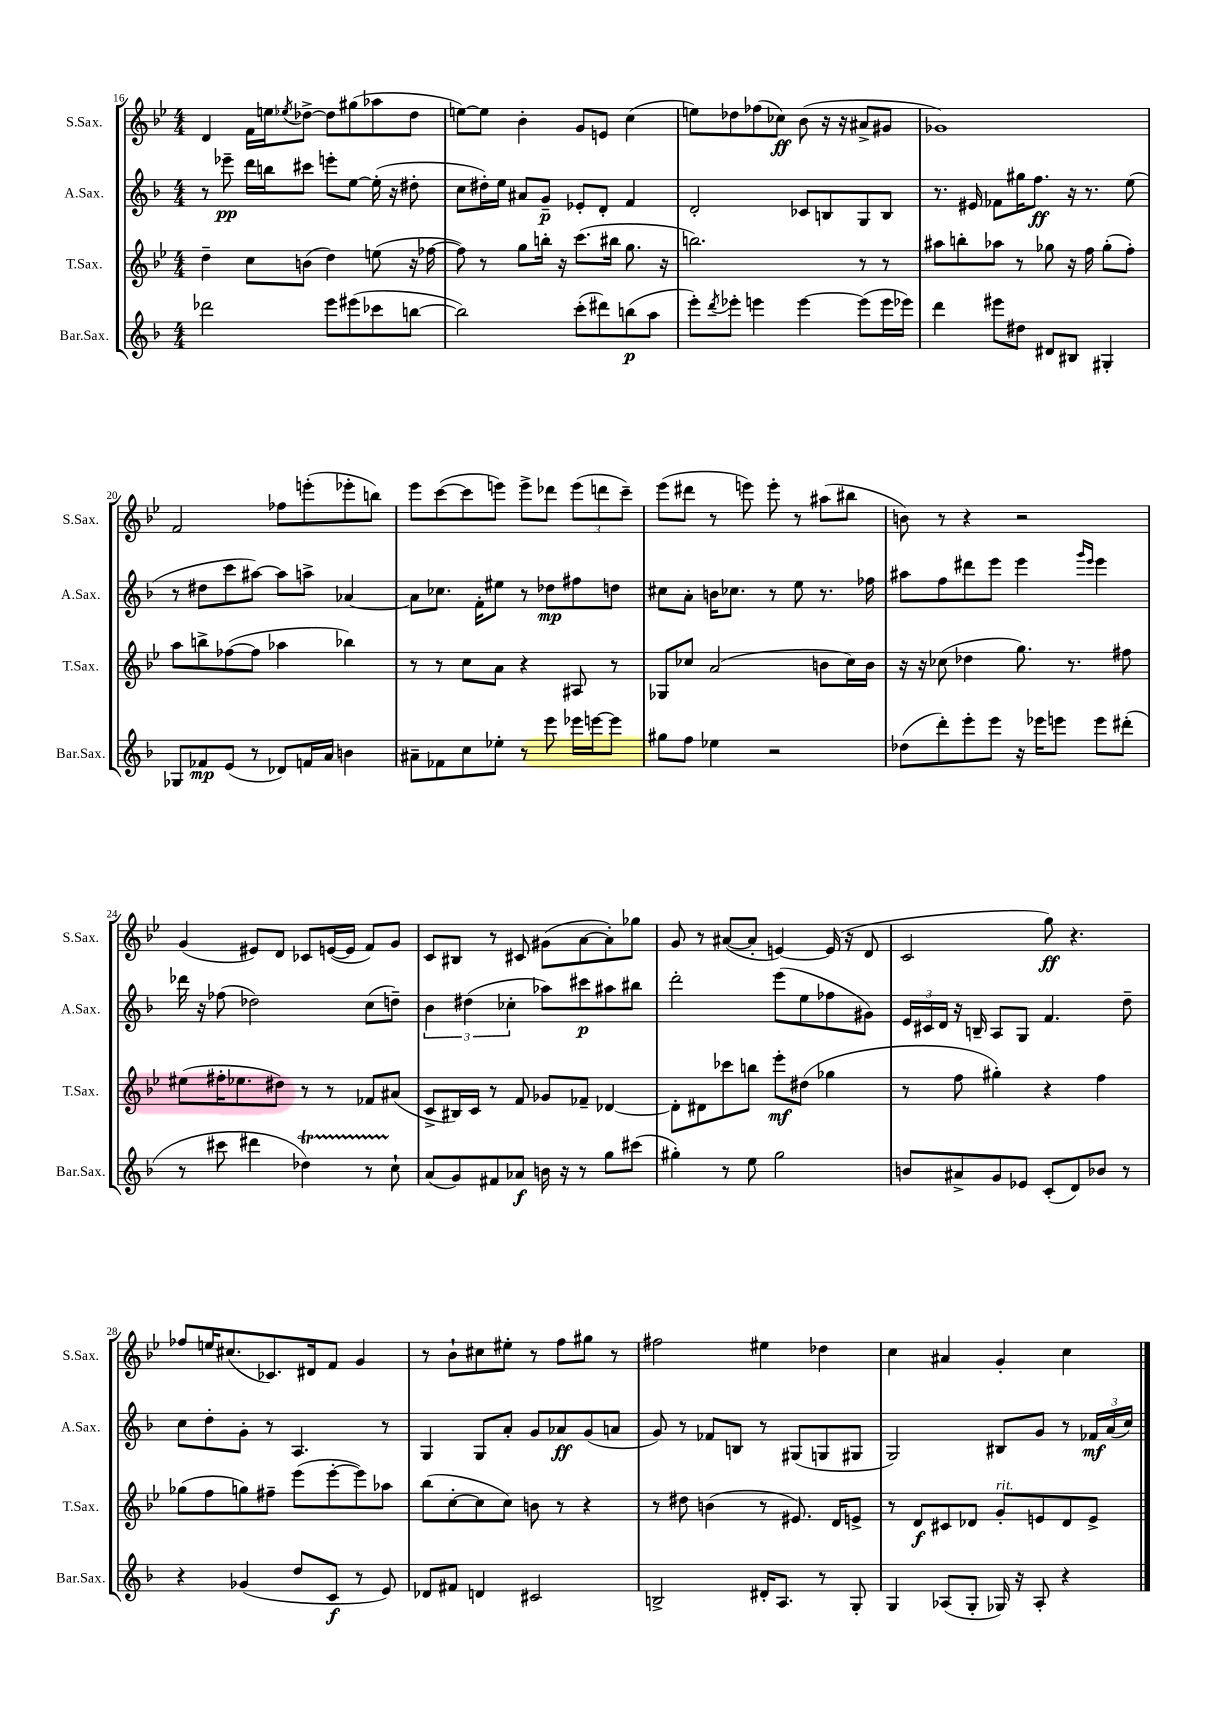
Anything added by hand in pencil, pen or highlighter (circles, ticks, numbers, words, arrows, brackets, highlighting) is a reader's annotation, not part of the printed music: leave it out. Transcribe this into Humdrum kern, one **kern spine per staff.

**kern	**dynam	**kern	**dynam	**kern	**dynam	**kern	**dynam
*part4	*part4	*part3	*part3	*part2	*part2	*part1	*part1
*staff4	*staff4	*staff3	*staff3	*staff2	*staff2	*staff1	*staff1
*I"Bar.Sax.	*	*I"T.Sax.	*	*I"A.Sax.	*	*I"S.Sax.	*
*I'Bar.Sax.	*	*I'T.Sax.	*	*I'A.Sax.	*	*I'S.Sax.	*
*clefG2	*	*clefG2	*	*clefG2	*	*clefG2	*
*k[b-]	*	*k[b-e-]	*	*k[b-]	*	*k[b-e-]	*
*M4/4	*	*M4/4	*	*M4/4	*	*M4/4	*
=16	=16	=16	=16	=16	=16	=16	=16
2ddd-X\	.	4dd~\	.	8r	.	4d/	.
.	.	.	.	8eee-X~\	pp	.	.
.	.	8cc\L	.	16ddd\LL	.	16f\LL	.
.	.	.	.	16bbn\J	.	16een\J	.
.	.	.	.	.	.	8qee-X/	.
.	.	(8bn\J	.	8ccc#X\J	.	[8dd-X^\J	.
8eee\L	.	4dd\)	.	8eeen'\L	.	8dd-\L]	.
(8eee#X\	.	.	.	[8ee\J	.	(8gg#X\	.
8ccc-X\	.	(8een\	.	(16ee'\]	.	8aa-X\	.
.	.	.	.	16r	.	.	.
[8bbn\J	.	16r	.	8dd#X'\	.	8dd-\J	.
.	.	[16ff-X\	.	.	.	.	.
=17	=17	=17	=17	=17	=17	=17	=17
2bb\])	.	8ff-\])	.	8cc\L	.	[8een\L)	.
.	.	8r	.	16dd#X'\L)	.	8ee\J]	.
.	.	.	.	16ee\JJ	.	.	.
.	.	8gg\L	.	8a#X/L	.	4b-'\	.
.	.	16bbn'\Jk	.	8g~/J	p	.	.
.	.	16r	.	.	.	.	.
(8ccc'\L	.	(8.ccc\L	.	8e-X'/L	.	8g/L	.
8ddd#X\)	.	.	.	8d'/J	.	8en/J	.
.	.	16bb#X\Jk	.	.	.	.	.
(8bbn\	p	8.gg\	.	4f/	.	(4cc\	.
8aa\J	.	.	.	.	.	.	.
.	.	16r	.	.	.	.	.
=18	=18	=18	=18	=18	=18	=18	=18
8eee'\L)	.	2.bbn\)	.	2d'/	.	8een\L)	.
8qddd/	.	.	.	.	.	.	.
8eee-X'\J	.	.	.	.	.	8dd-X\	.
4eeen\	.	.	.	.	.	(8ff-X\	.
.	.	.	.	.	.	8cc-X\J)	ff
[4eee\	.	.	.	8c-X/L	.	(8b-\	.
.	.	.	.	8Bn/	.	16r	.
.	.	.	.	.	.	16r	.
(8eee\L]	.	8r	.	8G/	.	8a#X^/L	.
16eee\L	.	8r	.	8B/J	.	8g#X/J	.
16eee-X\JJ)	.	.	.	.	.	.	.
=19	=19	=19	=19	=19	=19	=19	=19
4ddd\	.	8aa#X\L	.	8.r	.	1g-X)	.
.	.	8bbn'\	.	.	.	.	.
.	.	.	.	16e#X/	.	.	.
8eee#X\L	.	8aa-X\J	.	8f-X\L	.	.	.
8dd#X\J	.	8r	.	16gg#X\K	.	.	.
.	.	.	.	8.ff\J	ff	.	.
8d#X/L	.	8gg-X\	.	.	.	.	.
8B#X/J	.	16r	.	16r	.	.	.
.	.	16ff\	.	8.r	.	.	.
4G#X'/	.	(8gg-'\L	.	.	.	.	.
.	.	8ff'\J)	.	(8ee\	.	.	.
!!LO:LB:g=z
=20	=20	=20	=20	=20	=20	=20	=20
8G-X/L	.	8aa\L	.	8r	.	2f/	.
8f-X/	mp	8bbn^\	.	8dd#X\L	.	.	.
(8e/J	.	([8ff-X\	.	8ccc\	.	.	.
8r	.	8ff-\J]	.	[8aa#X\J)	.	.	.
8d-X/L)	.	4aa-X\	.	8aa#\L]	.	8ff-X\L	.
16fn/L	.	.	.	8aan^\J	.	(8eeen'\	.
16a/JJ	.	.	.	.	.	.	.
4bn\	.	4bb-X\)	.	[4a-X/	.	8eee-X'\	.
.	.	.	.	.	.	8bbn\J)	.
=21	=21	=21	=21	=21	=21	=21	=21
8a#X~\L	.	8r	.	8a-\L]	.	8eee-\L	.
8f-X\	.	8r	.	8.cc-X\J	.	([8ccc\	.
8cc\	.	8cc\L	.	.	.	8ccc\]	.
.	.	.	.	16f'\KL	.	.	.
8ee-X'\J	.	8a\J	.	8ee#X\J	.	8eeen\J)	.
8r	.	4r	.	8r	.	8eee^\L	.
8eee\	.	.	.	8dd-X\L	mp	8ddd-X\J	.
16eee-X\LL	.	8A#X/	.	8ff#X\	.	(12eee\L	.
[16eeen\J	.	.	.	.	.	.	.
.	.	.	.	.	.	12dddn\	.
8eee\J]	.	8r	.	8ddn\J	.	.	.
.	.	.	.	.	.	12ccc~\J)	.
=22	=22	=22	=22	=22	=22	=22	=22
8gg#X\L	.	8G-X/L	.	8cc#X\L	.	(8eee-\L	.
8ff\J	.	8cc-X/J	.	8a'\J	.	8ddd#X\J	.
4ee-X\	.	(2a/	.	16bn\KL	.	8r	.
.	.	.	.	8.cc-X\J	.	.	.
.	.	.	.	.	.	8eeen\)	.
2r	.	.	.	8r	.	8eee'\	.
.	.	.	.	8ee\	.	8r	.
.	.	8bn\L	.	8.r	.	(8aa#X\L	.
.	.	16cc-\L)	.	.	.	8bb#X\J	.
.	.	16b\JJ	.	16ff-X\	.	.	.
=23	=23	=23	=23	=23	=23	=23	=23
(8dd-X\L	.	16r	.	8aa#X\L	.	8bn\)	.
.	.	16r	.	.	.	.	.
8ddd'\)	.	(8cc-X\	.	8ff\	.	8r	.
8eee'\	.	4dd-X\	.	8ddd#X\	.	4r	.
8eee\J	.	.	.	8eee\J	.	.	.
16r	.	8.gg\)	.	4eee\	.	2r	.
16eee-X\KL	.	.	.	.	.	.	.
8eeen\J	.	.	.	.	.	.	.
.	.	8.r	.	.	.	.	.
.	.	.	.	16qqggg/LL	.	.	.
.	.	.	.	16qqeee/JJ	.	.	.
8eee\L	.	.	.	4eee\	.	.	.
(8ddd#X'\J	.	8ff#X\	.	.	.	.	.
!!LO:LB:g=z
=24	=24	=24	=24	=24	=24	=24	=24
8r	.	(8ee#X\L	.	16ddd-X\	.	(4g/	.
.	.	.	.	16r	.	.	.
8ccc#X\	.	16ff#X'\K	.	(8ff-X\	.	.	.
.	.	8.ee-X\	.	.	.	.	.
4ddd#X\	.	.	.	2dd-X\)	.	8e#X/L)	.
.	.	8dd#X\J)	.	.	.	8d/J	.
4dd-XT\)	.	8r	.	.	.	8c-X/L	.
.	.	8r	.	.	.	([16en/L	.
.	.	.	.	.	.	16e/JJ]	.
8r	.	8f-X/L	.	(8cc\L	.	8f/L)	.
8cc`\	.	(8a#X/J	.	8ddn~\J)	.	8g/J	.
=25	=25	=25	=25	=25	=25	=25	=25
(8a/L	.	8c^/L	.	6b-\	.	8c/L	.
8g/)	.	16B#X/L)	.	.	.	8B#X/J	.
.	.	.	.	(6dd#X\	.	.	.
.	.	16c/JJ	.	.	.	.	.
8f#X/	.	8r	.	.	.	8r	.
.	.	.	.	6cc-X'\	.	.	.
8a-X/J	f	8f/	.	.	.	8c#X/	.
16bn\	.	8g-X/L	.	8aa-X\L)	.	(8g#X\L	.
16r	.	.	.	.	.	.	.
8r	.	8f-X~/J	.	8ccc#X\	p	[8a\	.
8gg\L	.	[4d-X/	.	8aa#X\	.	8a'\])	.
(8ccc#X\J	.	.	.	8bb#X\J	.	8gg-X\J	.
=26	=26	=26	=26	=26	=26	=26	=26
4gg#X'\)	.	8d-'\L]	.	2ddd'\	.	8g/	.
.	.	8d#X\	.	.	.	8r	.
8r	.	8ccc-X\	.	.	.	([8a#X/L	.
8ee\	.	8bbn\J	.	.	.	8a#'/J]	.
2gg#\	.	8eee-'\L	mf	(8eee\L	.	[4en/)	.
.	.	(8dd#X\J	.	8ee\	.	.	.
.	.	4gg-X\	.	8ff-X\	.	(16e/]	.
.	.	.	.	.	.	16r	.
.	.	.	.	8g#X\J)	.	8d/	.
=27	=27	=27	=27	=27	=27	=27	=27
8bn/L	.	8r	.	24e/LL	.	2c/	.
.	.	.	.	24c#X/	.	.	.
.	.	.	.	24d/JJ	.	.	.
8a#X^/	.	8ff\	.	16r	.	.	.
.	.	.	.	16Bn~/	.	.	.
8g/	.	4gg#X'\)	.	8A/L	.	.	.
8e-X/J	.	.	.	8G/J	.	.	.
(8c'/L	.	4r	.	4.f/	.	8gg\)	ff
8d/)	.	.	.	.	.	4.r	.
8b-X/J	.	4ff\	.	.	.	.	.
8r	.	.	.	8dd~\	.	.	.
!!LO:LB:g=z
=28	=28	=28	=28	=28	=28	=28	=28
4r	.	(8gg-X\L	.	8cc\L	.	8ff-X/L	.
.	.	8ff\	.	8dd'\	.	16een/K	.
.	.	.	.	.	.	(8.cc#X/	.
(4g-X/	.	8ggn\)	.	8g'\J	.	.	.
.	.	8ff#X~\J	.	8r	.	8.c-X/)	.
8dd/L	.	(8eee-\L	.	4.A/	.	.	.
.	.	.	.	.	.	16d#X/k	.
8c/J	f	[8eee-'\	.	.	.	8f/J	.
8r	.	8eee-\])	.	.	.	4g/	.
8e/)	.	8aa-X\J	.	8r	.	.	.
=29	=29	=29	=29	=29	=29	=29	=29
8d-X/L	.	(8bb-\L	.	4G/	.	8r	.
8f#X/J	.	[8cc'\	.	.	.	8b-`\L	.
4dn/	.	8cc\]	.	8G/L	.	8cc#X\	.
.	.	8cc\J)	.	8a'/J	.	8ee#X'\J	.
2c#X/	.	8bn\	.	8g/L	.	8r	.
.	.	8r	.	8a-X/	ff	8ff\L	.
.	.	4r	.	(8g/	.	8gg#X\J	.
.	.	.	.	8an/J	.	8r	.
=30	=30	=30	=30	=30	=30	=30	=30
2Bn^/	.	8r	.	8g/)	.	2ff#X\	.
.	.	8dd#X\	.	8r	.	.	.
.	.	(4bn\	.	8f-X/L	.	.	.
.	.	.	.	8Bn/J	.	.	.
16d#X'/KL	.	8r	.	8r	.	4ee#X\	.
8.A/J	.	.	.	.	.	.	.
.	.	8.e#X/)	.	(8G#X/L	.	.	.
8r	.	.	.	8Gn/	.	4dd-X\	.
.	.	16d/KL	.	.	.	.	.
8G'/	.	8en^/J	.	8G#X/J	.	.	.
=31	=31	=31	=31	=31	=31	=31	=31
4G/	.	8r	.	2G/)	.	4cc\	.
.	.	8d/L	f	.	.	.	.
(8A-X/L	.	8c#X/	.	.	.	4a#X/	.
8G'/J	.	8d-X/J	.	.	.	.	.
!	!	!LO:TX:a:i:t=rit.	!	!	!	!	!
16G-X/)	.	8g'/L	.	8B#X/L	.	4g'/	.
16r	.	.	.	.	.	.	.
8A-'/	.	8en/	.	8g/J	.	.	.
4r	.	8d-/	.	8r	.	4cc\	.
.	.	8e^/J	.	24f-X/LL	mf	.	.
.	.	.	.	(24a/	.	.	.
.	.	.	.	24cc/JJ)	.	.	.
==	==	==	==	==	==	==	==
*-	*-	*-	*-	*-	*-	*-	*-
